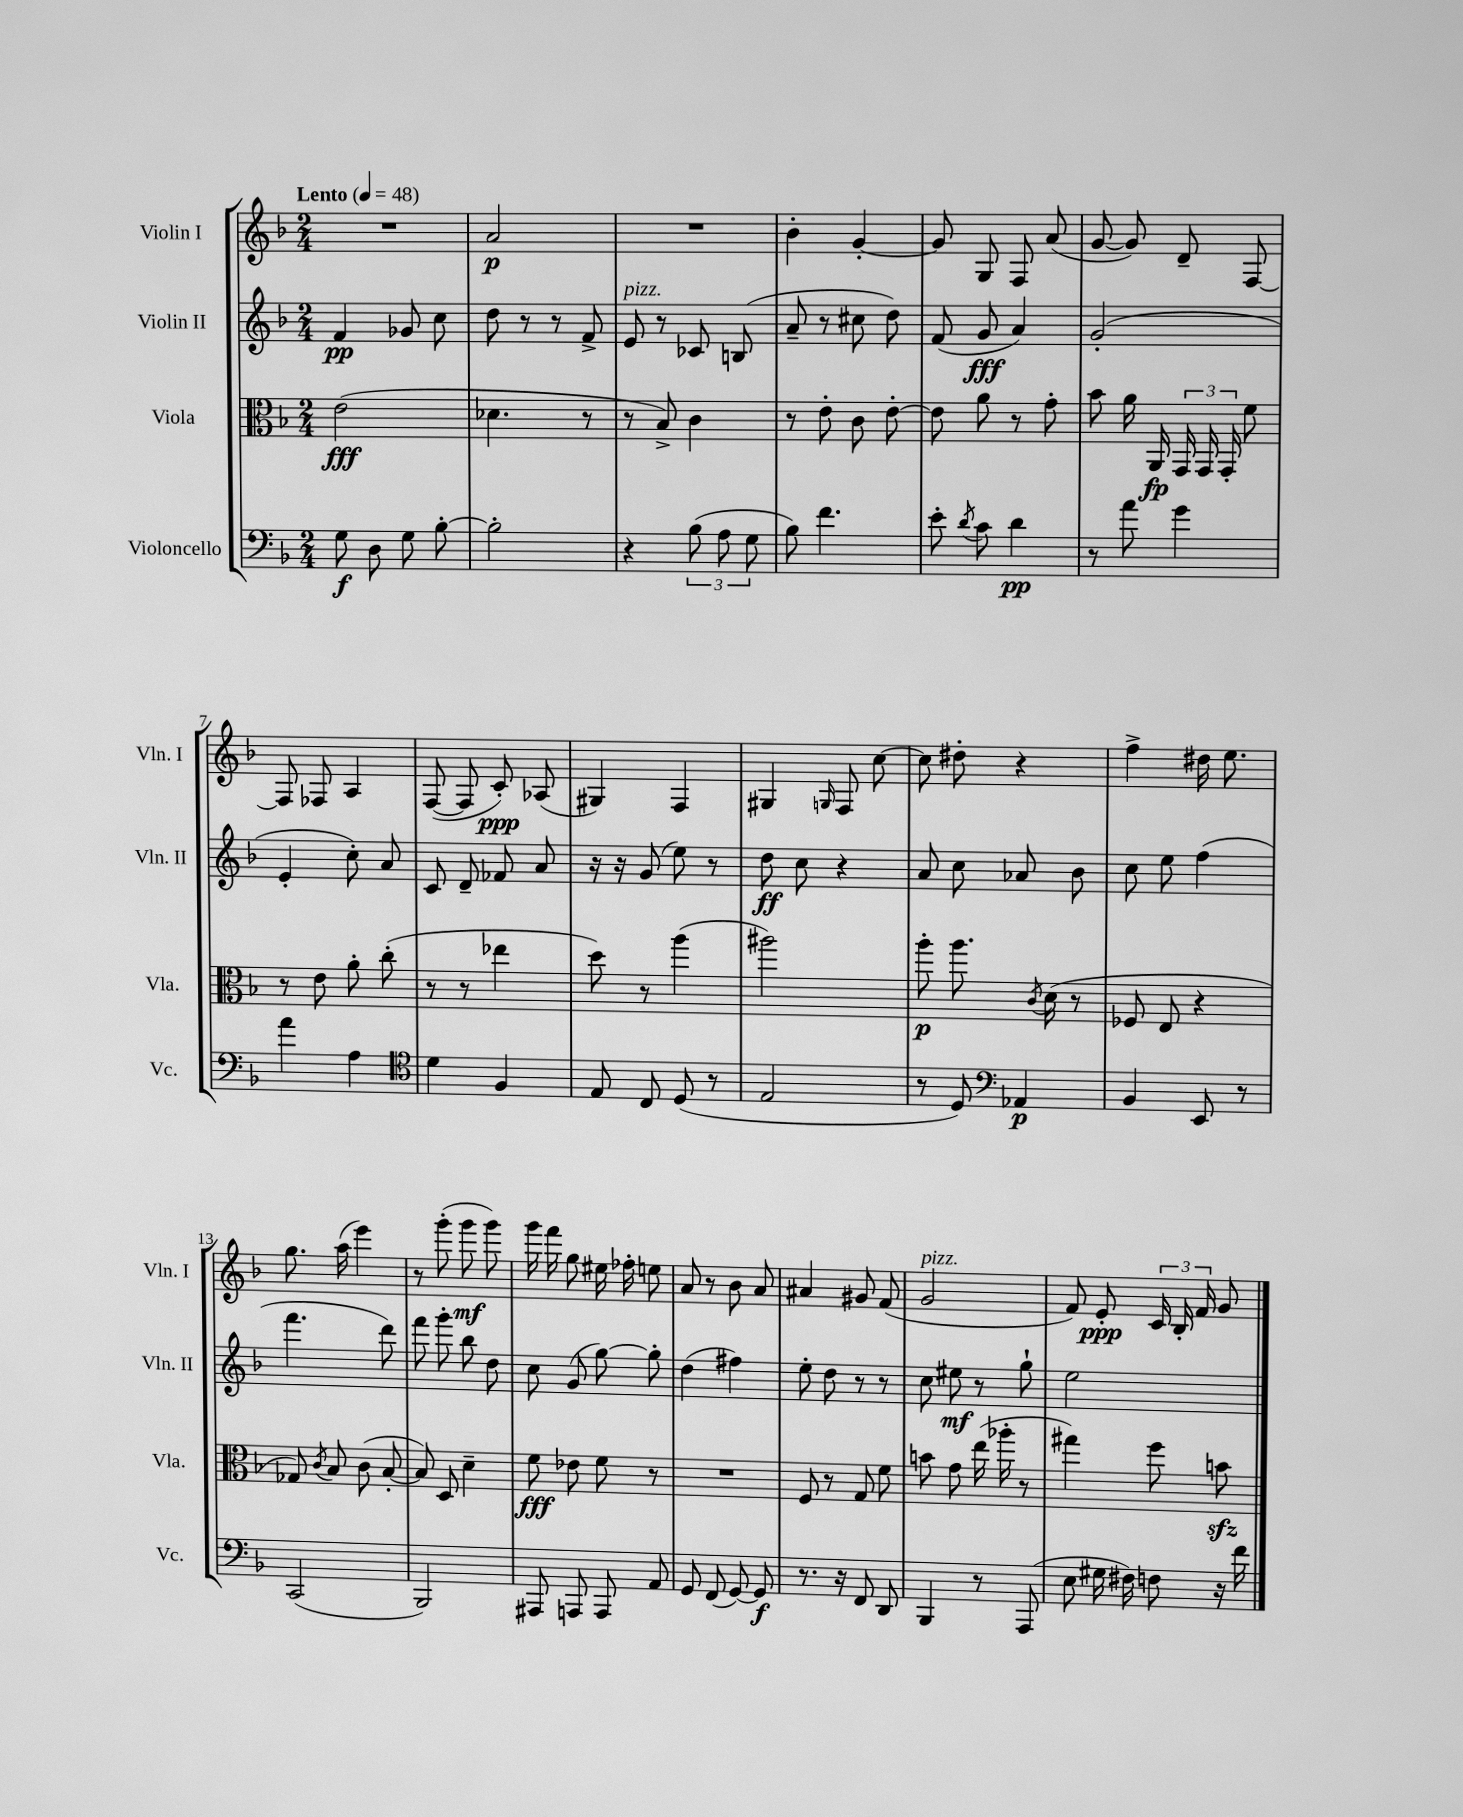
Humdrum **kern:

**kern	**kern	**kern	**kern
*staff4	*staff3	*staff2	*staff1
*clefF4	*clefC3	*clefG2	*clefG2
*k[b-]	*k[b-]	*k[b-]	*k[b-]
*M2/4	*M2/4	*M2/4	*M2/4
*MM48	*MM48	*MM48	*MM48
8G	(2e	4f	2r
8D	.	.	.
8G	.	8g-	.
[8B-'	.	8cc	.
=	=	=	=
2B-']	4.d-	8dd	2a
.	.	8r	.
.	.	8r	.
.	8r	8f^	.
=	=	=	=
4r	8r	8e	2r
.	8B-^)	8r	.
(12B-	4c	8c-	.
12A	.	.	.
.	.	(8B	.
12G	.	.	.
=	=	=	=
8B-)	8r	8a~	4b-'
4.f	8e'	8r	.
.	8c	8cc#	[4g'
.	[8e'	8dd)	.
=	=	=	=
8e'	8e]	(8f	8g]
8qd	.	.	.
8c	8a	8g	8G
4d	8r	4a)	8F
.	8g'	.	(8a
=	=	=	=
8r	8b-	(2g'	[8g
8a	16a	.	8g])
.	16AA	.	.
4g	24GG	.	8d~
.	24GG	.	.
.	24GG'	.	.
.	8f	.	[8F
=	=	=	=
4a	8r	4e'	8F]
.	8e	.	8F-
4A	8a'	8cc')	4A
.	(8cc'	8a	.
=	=	=	=
*clefC4	*	*	*
4d	8r	8c	([8F
.	8r	8d~	8F]
4F	4ee-	8f-	8c')
.	.	8a	(8A-
=	=	=	=
8E	8dd)	16r	4G#)
.	.	16r	.
8C	8r	(8g	.
(8D	(4aa	8ee)	4F
8r	.	8r	.
=	=	=	=
2E	2aa#)	8dd	4G#
.	.	8cc	.
.	.	.	16qqG
.	.	4r	8F
.	.	.	[8cc
=	=	=	=
8r	8aa'	8a	8cc]
8D)	8.aa	8cc	8dd#'
*clefF4	*	*	*
4AA-	.	8a-	4r
.	8qc	.	.
.	(16d	.	.
.	8r	8b-	.
=	=	=	=
4BB-	8F-	8cc	4ff^
.	8E	8ee	.
8EE	4r	(4ff	16dd#
.	.	.	8.ee
8r	.	.	.
=	=	=	=
(2CC	8G-)	4.fff	8.gg
.	8qc	.	.
.	8B-	.	.
.	.	.	(16aa
.	(8c	.	4eee)
.	[8B-'	8ddd)	.
=	=	=	=
2BBB-)	8B-])	8fff	8r
.	8D	8ggg'	(8ggg'
.	4d~	8bb-	8ggg
.	.	8dd	8ggg)
=	=	=	=
8AAA#	8f	8cc	16ggg
.	.	.	16fff
8AAA	8e-	(8g	8gg
8AAA	8f	[8gg)	16ee#
.	.	.	16ff-'
8AA	8r	8gg']	8ee
=	=	=	=
8GG	2r	(4dd	8a
(8FF	.	.	8r
[8GG)	.	4ff#)	8b-
8GG]	.	.	8a
=	=	=	=
8.r	8F	8ee'	4a#
.	8r	8dd	.
16r	.	.	.
8FF	8G	8r	8g#
8DD	8f	8r	(8f
=	=	=	=
4BBB-	8b	8cc	2g
.	8g	8ee#	.
8r	(16ee	8r	.
.	16aa-'	.	.
(8AAA	8r	8gg`	.
=	=	=	=
8E	4gg#)	2ee	8f)
16G#	.	.	8e'
16F#)	.	.	.
8F	8ff	.	24c
.	.	.	24B-'
.	.	.	24f
16r	8b	.	8g
16f	.	.	.
==	==	==	==
*-	*-	*-	*-
